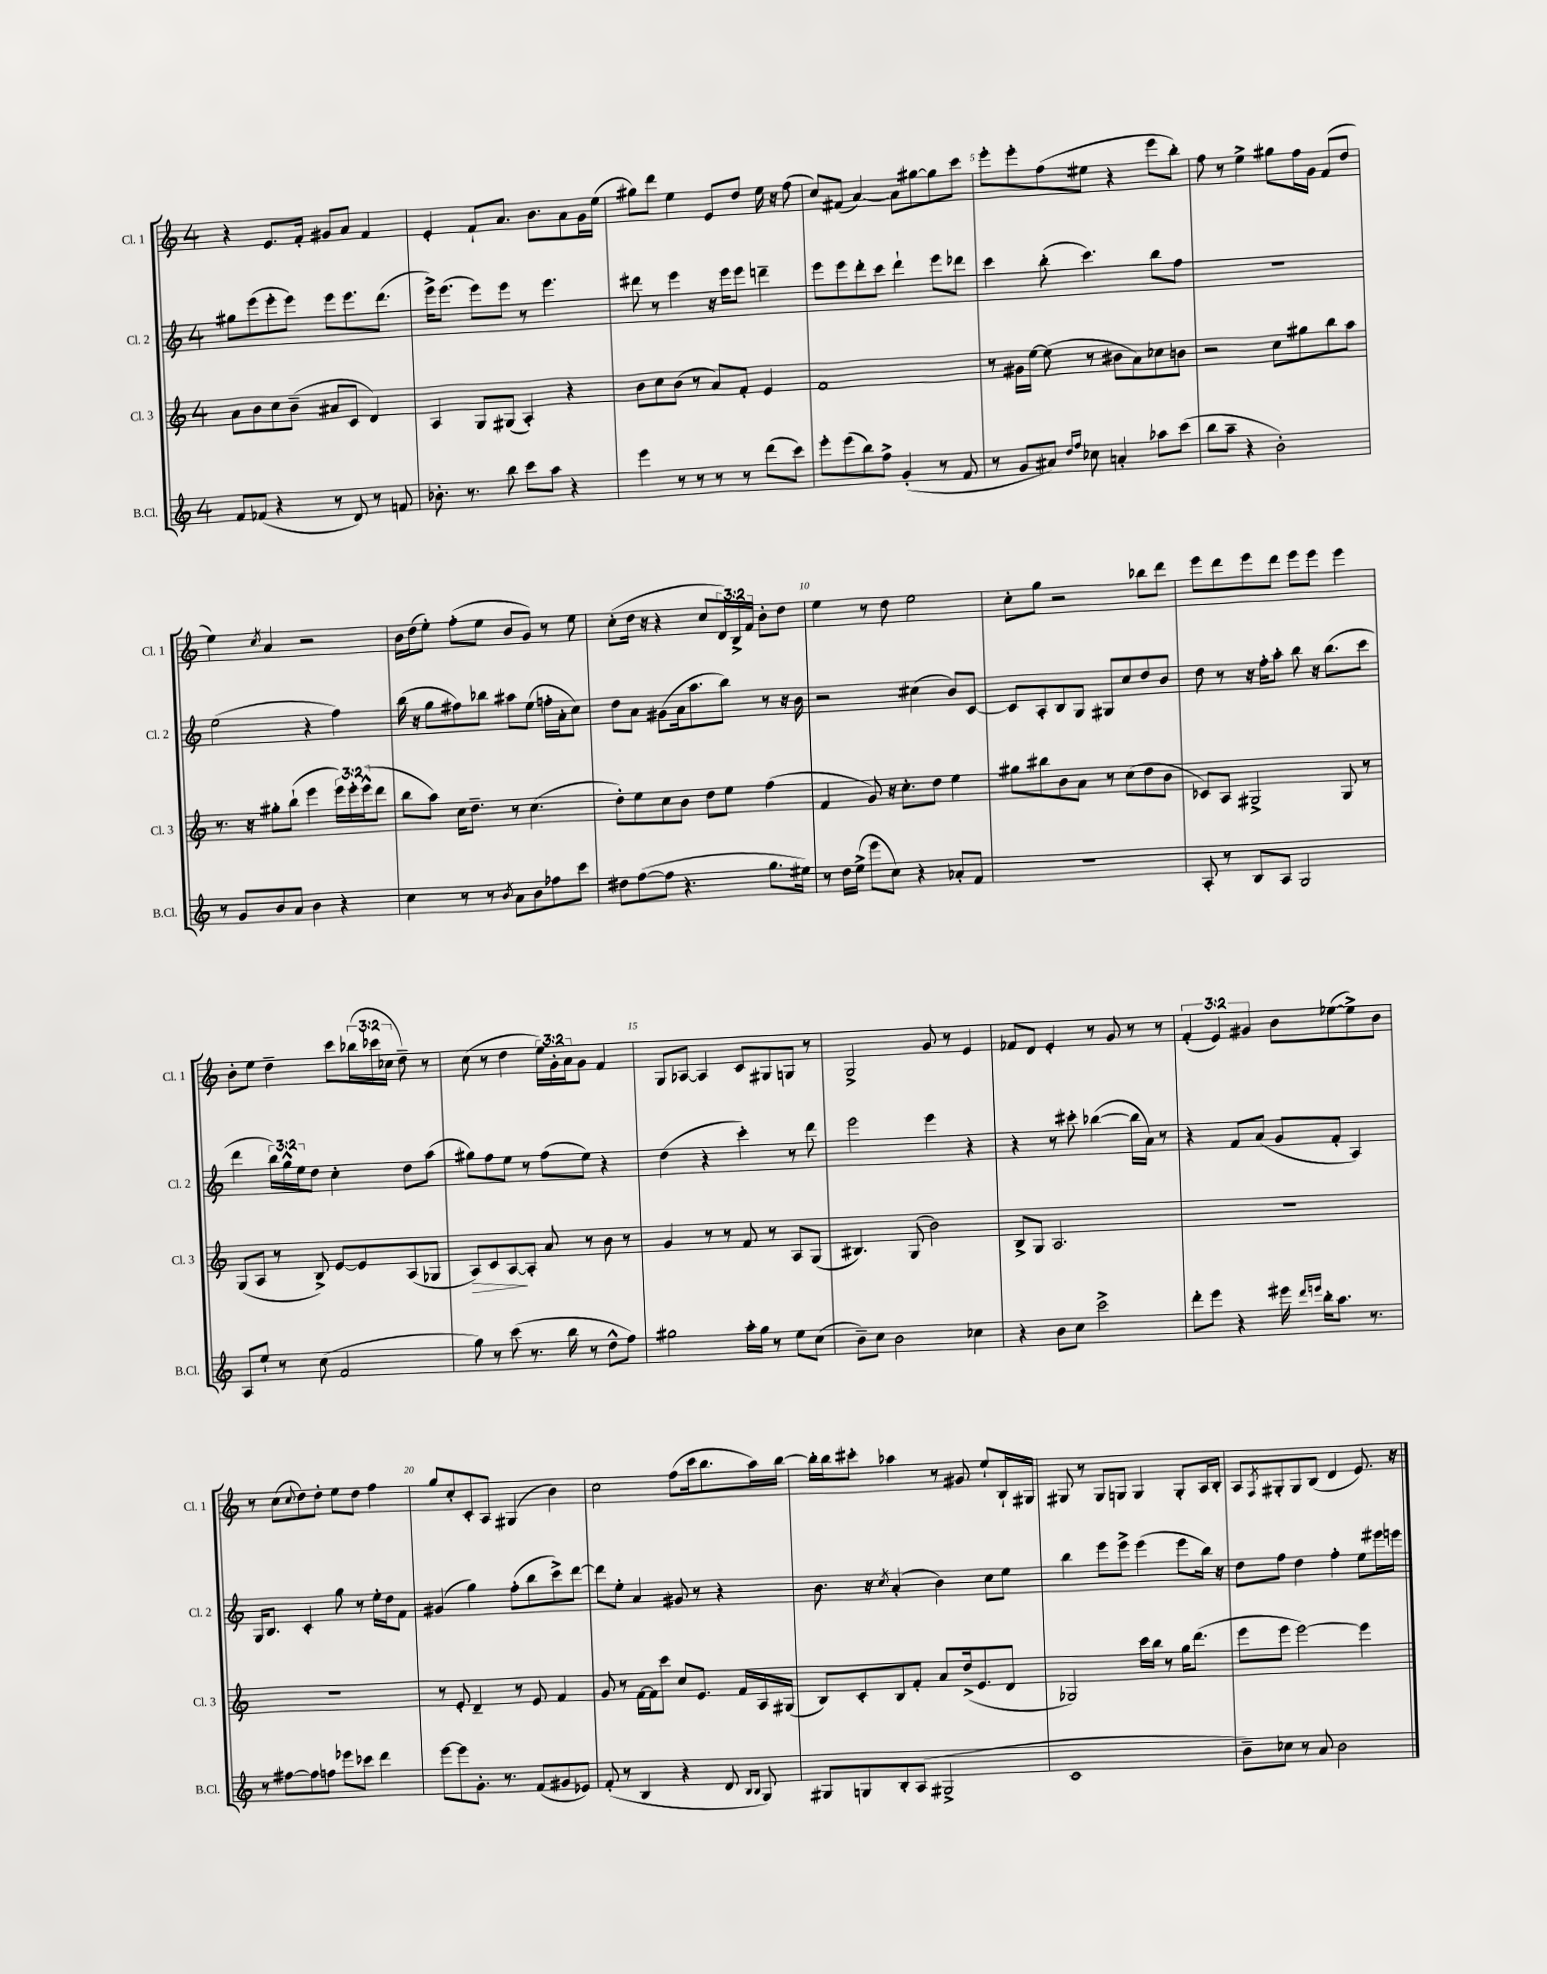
<<
\new StaffGroup <<
\new Staff = "s0" \with { instrumentName = "Cl. 1" shortInstrumentName = "Cl. 1" } {
    \clef treble \key c \major \once \override Staff.TimeSignature.style = #'single-digit \time 4/4 \override Staff.TupletNumber.text = #tuplet-number::calc-fraction-text
    r4 e'8. f'16-. gis'8 a'8 f'4 |
    e'4-. f'8-! a'8. b'8. a'8 g'16 e''16( |
    gis''8) d'''8 e''4 e'8 d''8 e''16 r16 f''8( |
    c''8) fis'8( a'4~) a'8 gis''8~ gis''8 c'''8 |
    e'''8-. e'''8-. f''8( eis''8 r4 e'''8 b''8-.) |
    f''8 r8 e''4-> gis''8 f''16 g'16 f'8( d''8 |
    e''4) \acciaccatura { c''8 } a'4 r2 |
    b'16 d''16( e''8-.) f''8-.( e''8 b'8 g'8) r8 e''8 |
    c''8-.( d''16 r16 r4 c''8 \tuplet 3/2 { d'16) b16-> f'16 } b'8-. d''8 |
    e''4 r8 d''8 e''2 |
    c''8-. g''8 r2 bes''8 d'''8 |
    e'''8 d'''8 e'''8 d'''8 e'''8 e'''8 e'''4 |
    b'8-. e''8 d''4-- c'''8 \tuplet 3/2 { bes''16( ces'''16 ces''16 } d''8--) r8 |
    c''8( r8 d''4 \tuplet 3/2 { e''16) g'16-. a'16 } g'8 f'4 |
    g8 aes8~ aes4 c'8 gis8 g8 r8 |
    g2-> g'8 r8 e'4 |
    fes'8 d'8 e'4-. r8 g'8 r8 r8 |
    \tuplet 3/2 { f'4-.( e'4) gis'4 } b'8 ees''8~( ees''8->) b'8 |
    r8 c''8( \appoggiatura { c''8 } d''8) d''8-. e''8 d''8 f''4 |
    g''8 c''8-. c'8-. a8 gis4( b'4) |
    c''2 f''8( c'''16 b''8. a''16) b''16~ |
    b''16-. b''16 cis'''8-. aes''4 r8 gis'8 e''8-! b16-! gis16 |
    gis8 r8 gis8 g8 g4 g8-. a16 b16-. |
    a8 \acciaccatura { f8 } gis8-. gis8 b8( d'4 e'8.) r16 \bar "|." |
}
\new Staff = "s1" \with { instrumentName = "Cl. 2" shortInstrumentName = "Cl. 2" } {
    \clef treble \key c \major \once \override Staff.TimeSignature.style = #'single-digit \time 4/4 \override Staff.TupletNumber.text = #tuplet-number::calc-fraction-text
    gis''8 e'''8( e'''8-. e'''8) e'''8 e'''8. d'''8.( |
    e'''16->) e'''8.( e'''8) e'''8 r8 e'''4. |
    dis'''8 r8 e'''4 r16 e'''16 e'''8 d'''4-- |
    e'''8 e'''8 d'''8-. c'''8 d'''4-! e'''8 des'''8 |
    c'''4 b''8-.( c'''4.) b''8 f''8 |
    R1 |
    e''2( r4 f''4) |
    b''16( r16 g''8 fis''8) bes''8 ais''8 e''8( f''16-. a'16-. c''8) |
    d''8 a'8 gis'8( a'16 a''8. b''8) r8 r16 b'16 |
    r2 cis''4( b'8) c'8~ |
    c'8 a8-. b8 g8 gis8 c''8 d''8 b'8 |
    d''8 r8 r16 f''16-. a''8-. b''8 r16 b''8.( c'''8 |
    d'''4 \tuplet 3/2 { b''16) g''16-^ e''16 } d''8 c''4-. d''8 a''8( |
    gis''8) f''8 e''8 r8 f''8( e''8) r4 |
    d''4( r4 c'''4-.) r8 d'''8 |
    e'''2 e'''4 r4 |
    r4 r8 cis'''8-. bes''4~( bes''16 a'16) r8 |
    r4 f'8 a'8( g'8 f'8-. a4) |
    g16 b8. c'4-. g''8 r8 e''16-. d''16 f'8 |
    gis'4( g''4) f''8-.( b''8 c'''8->) d'''8~ |
    d'''8 e''8-. a'4 gis'8 r8 r4 |
    b'8. r16 \acciaccatura { c''8 } a'4-.( b'4) c''8 e''8 |
    b''4 e'''8 e'''8-> e'''4( e'''8 b''16) r16 |
    d''8 f''8 d''4 f''4-. e''8 eis'''16 e'''16 \bar "|." |
}
\new Staff = "s2" \with { instrumentName = "Cl. 3" shortInstrumentName = "Cl. 3" } {
    \clef treble \key c \major \once \override Staff.TimeSignature.style = #'single-digit \time 4/4 \override Staff.TupletNumber.text = #tuplet-number::calc-fraction-text
    a'8 b'8 c''8 b'8--( ais'8 c'8 d'4) |
    a4 g8 gis8( a4-.) r4 |
    b'8 c''8 b'8( r8 a'8) f'8-. e'4 |
    f'1 |
    r8 gis'16 e''16~ e''8( r8 bis'8 a'8) ces''8 b'8 |
    r2 c''8 gis''8 b''8 a''8 |
    r8. r16 gis''8-. b''8-!( e'''4 \tuplet 3/2 { e'''16) e'''16-. e'''16-^( } d'''8 |
    b''8 a''8) c''16 d''8.-- r8 c''4.( |
    d''8-.) e''8 c''8 b'8 d''8 e''8 f''4( |
    f'4 g'8) r16 c''8.-. d''8 e''4 |
    gis''8 bis''8 b'8 a'8 r8 c''8( d''8 b'8 |
    ces'8) a8 gis2-> gis8 r8 |
    g8( a8 r8 b8->) e'8~ e'8 a8( ges8 |
    a8\>) c'8 a8~\! a8-. a'8 r8 b'8 r8 |
    g'4 r8 r8 f'8 r8 a8 g8( |
    bis4.) g8( b'2) |
    b8-> g8 a2. |
    R1 |
    R1 |
    r8 e'8-. d'4-- r8 e'8 f'4 |
    g'8 r8 f'16~ f'16 c'''8 c''8 e'8. f'16 a16 gis16( |
    b8) c'8-. b8 f'8-. a'8 d''16->( e'8. d'8 |
    ges2) c'''16 b''16 r8 g''16 d'''8.( |
    e'''8 e'''8 e'''2~) e'''4 \bar "|." |
}
\new Staff = "s3" \with { instrumentName = "B.Cl." shortInstrumentName = "B.Cl." } {
    \clef treble \key c \major \once \override Staff.TimeSignature.style = #'single-digit \time 4/4
    f'8 fes'8( r4 r8 d'8) r8 f'8 |
    bes'8.-. r8. b''8 c'''8 a''8 r4 |
    e'''4 r8 r8 r8 r8 d'''8( c'''8) |
    e'''8-. e'''8( b''8) f''8-> g'4-.( r8 f'8 |
    r8 g'8 ais'8) \grace { d''16 f''16 } ces''8 a'4-. aes''8 c'''8( |
    b''8 a''8-- r4 b'2-.) |
    r8 g'8 b'8 a'8 b'4 r4 |
    c''4 r8 r8 \acciaccatura { b'8 } a'8 b'8 fes''8 c'''8 |
    dis''8 f''8~( f''8 r4. g''8. eis''16) |
    r8 d''16 e''16->( e'''8 c''8) r4 aes'8-. f'8 |
    r1 |
    a8-. r8 b8 a8 g2 |
    a8 e''8-! r8 c''8( f'2 |
    g''8) r8 c'''8( r8. b''16 r8 d''8-^ f''8) |
    gis''2 a''16-. gis''16 r8 e''8 c''8( |
    b'8--) c''8 b'2 ces''4 |
    r4 b'8 c''8 c'''2-> |
    d'''8-. e'''8 r4 eis'''16 \grace { d'''16 e'''16 } b''16-. a''8. r8. |
    r8 fis''8~ fis''8 f''8 ees'''8 ces'''8 d'''4 |
    e'''8~ e'''8 g'8.-. r8. f'8( gis'8 ees'8) |
    f'8-.( r8 b4 r4 d'8 \grace { b16 b16 } g8) |
    gis8 g8 b8-. a8( gis2-> |
    c'1 |
    b'8--) ces''8 r8 a'8 b'2 \bar "|." |
}
>>
>>
\layout { \context { \Score \override BarNumber.break-visibility = ##(#f #t #t) barNumberVisibility = #(every-nth-bar-number-visible 5) } }
